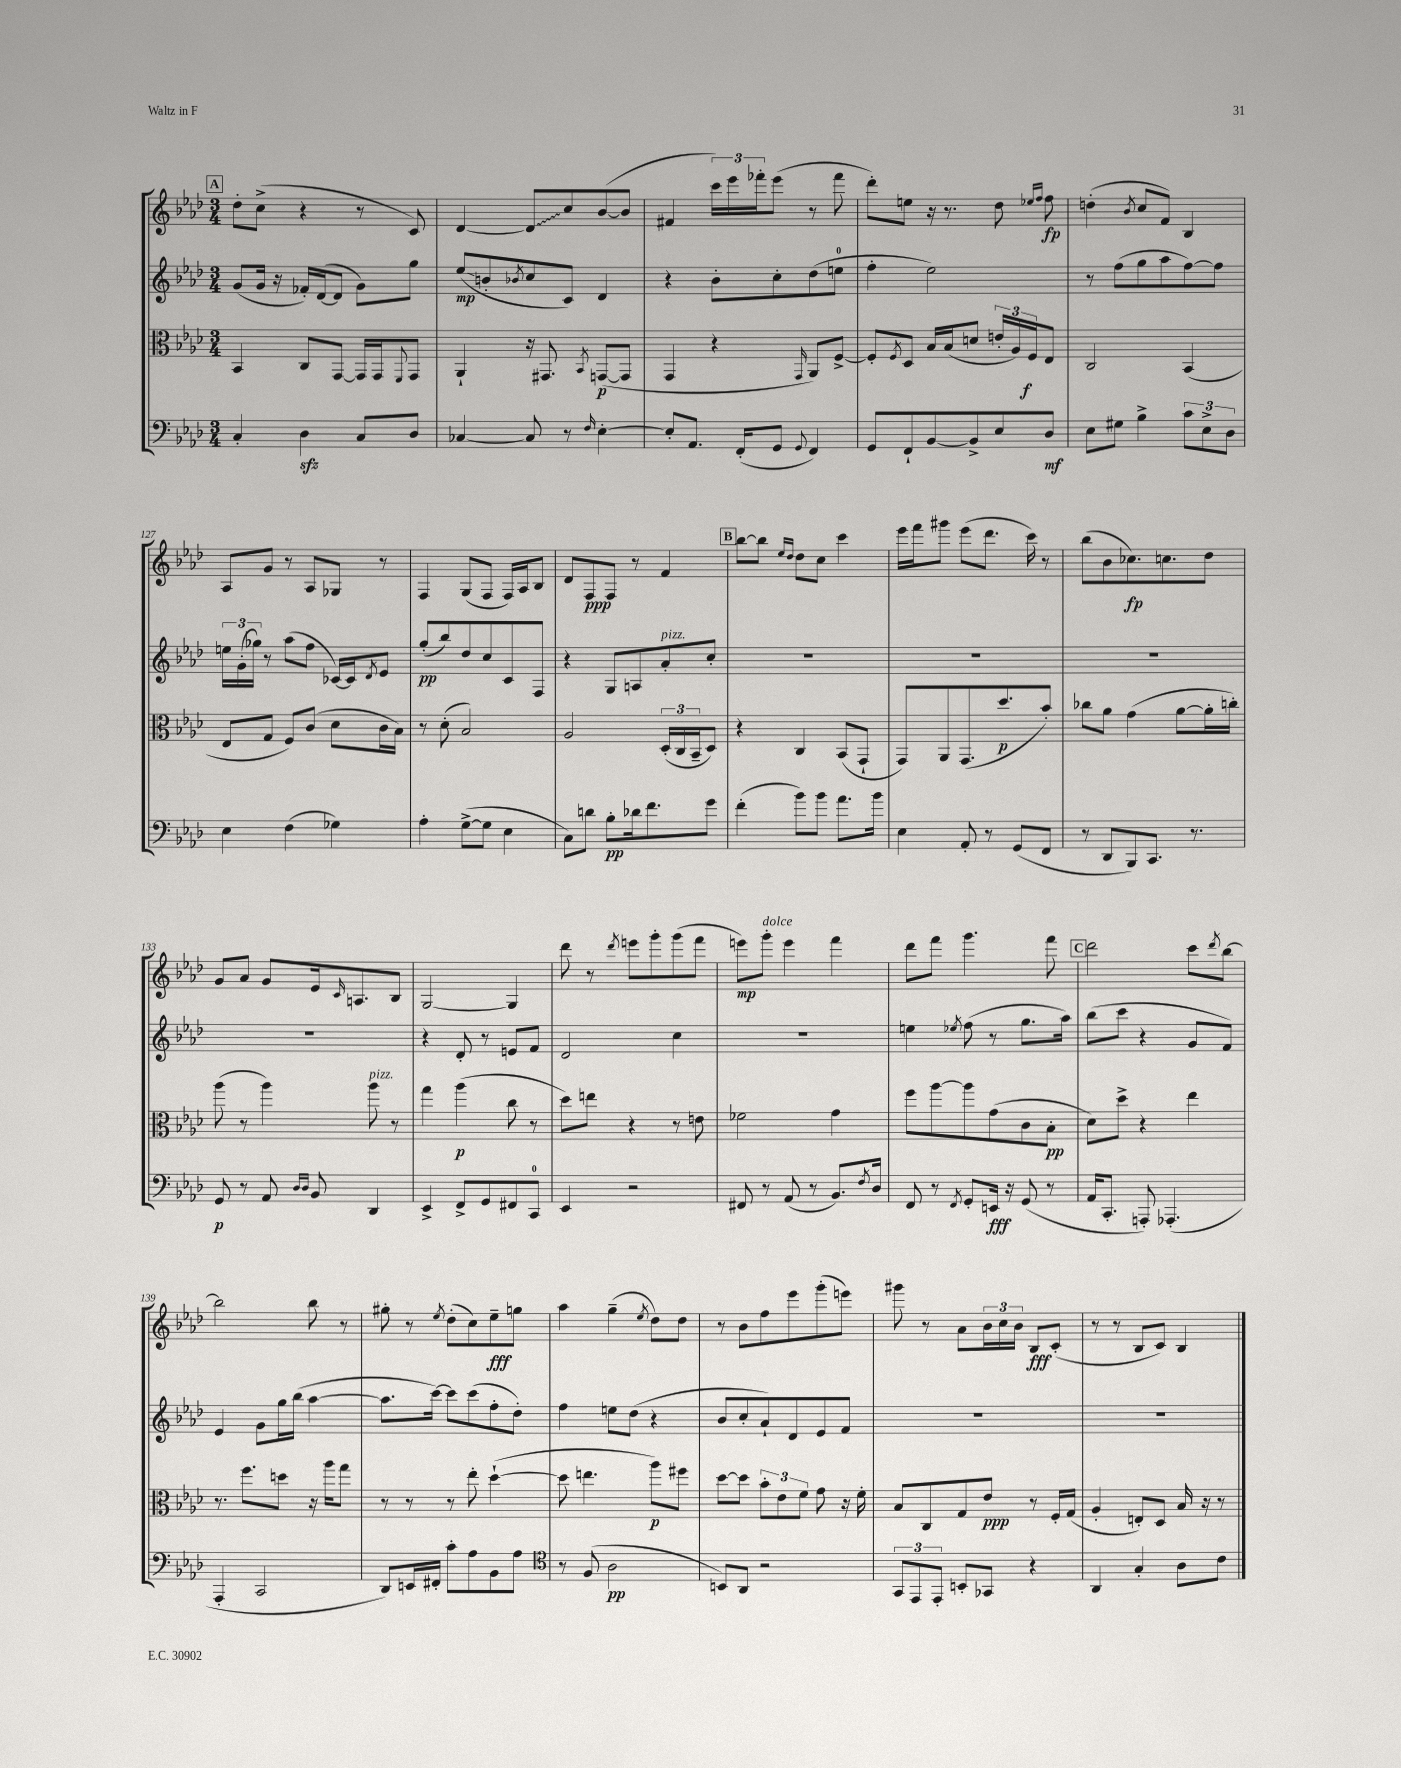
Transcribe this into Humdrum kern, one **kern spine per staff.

**kern	**kern	**kern	**kern
*staff4	*staff3	*staff2	*staff1
*clefF4	*clefC3	*clefG2	*clefG2
*k[b-e-a-d-]	*k[b-e-a-d-]	*k[b-e-a-d-]	*k[b-e-a-d-]
*M3/4	*M3/4	*M3/4	*M3/4
4C'	4BB-	(8g	8dd-'
.	.	16g	(8cc^
.	.	16r	.
4D-	8C	16f-')	4r
.	.	([16d-	.
.	[8GG	8d-]	.
8C	16GG]	8g)	8r
.	16GG	.	.
.	8qqFF	.	.
8D-	8GG	8gg	8c)
=	=	=	=
[4C-	4AA-`	(8ee-	[4d-
.	.	8b'	.
.	.	8qb-	.
8C-]	16r	8cc	8d-]
.	8.GG#	.	.
8r	.	8c)	8cc
16qqF	8qBB-	.	.
[4E-'	([8GG	4d-	([8b-
.	8GG]	.	8b-]
=	=	=	=
8E-']	4GG	4r	4f#
8.AA-	.	.	.
.	4r	8b-'	24ccc)
.	.	.	24eee-
(16FF'	.	.	.
.	.	.	24fff-'
8GG	.	8cc'	(8eee-
8qqGG	16qqGG	.	.
4FF)	8AA-)	(8dd-	8r
.	[8F^	8ee	8fff-
=	=	=	=
8GG	8F']	4ff'	8ddd-')
.	8qF	.	.
8FF`	8D-	.	8ee
[8BB-	16B-	2ee-)	16r
.	(16B-	.	8.r
8BB-^]	8d	.	.
8E-	24e'	.	8dd-
.	24A-)	.	.
.	24F	.	.
.	.	.	16qqee-
.	.	.	16qqff
8D-	8E-	.	8ff
=	=	=	=
8E-	2C	8r	(4dd'
8G#	.	(8ff	.
.	.	.	8qb-
4B-^	.	8gg	8cc
.	.	8aa-	8f)
12c	(4BB-	[8ff)	4B-
12E-^	.	.	.
.	.	8ff]	.
12D-	.	.	.
=	=	=	=
4E-	8E-	24ee	8A-
.	.	(24g'	.
.	.	24gg-)	.
.	8G	8r	8g
(4F	8F)	(8aa-	8r
.	(8c	8ff	8A-
4G-)	8d-	[16c-)	8G-
.	.	16c-]	.
.	.	8qd-	.
.	16c	8e-	8r
.	16B-)	.	.
=	=	=	=
4A-'	8r	(8gg'	4F
.	(8d-'	8bb-)	.
([8G^	2B-)	8dd-	(8G
8G]	.	8cc	8F
4E-	.	8c	16F)
.	.	.	16A-
.	.	8F	8B-
=	=	=	=
8C)	2A-	4r	8d-
8d	.	.	8F
8B-'	.	8G	8F
16d-	.	8A	8r
8.f	.	.	.
.	(24D-'	8a-'	4f
.	24C	.	.
.	24BB-~	.	.
8g	8D-)	8cc'	.
=	=	=	=
(4f'	4r	2.r	[8bb-
.	.	.	8bb-]
.	.	.	16qqee-
.	.	.	16qqdd-
8b-)	4C	.	8dd-
8b-	.	.	8cc
8.a-	(8BB-	.	4ccc
.	8GG`	.	.
16b-	.	.	.
=	=	=	=
4E-	8GG)	2.r	16eee-
.	.	.	16fff
.	8AA-	.	8ggg#
8AA-'	(8.GG	.	(8eee-
8r	.	.	8.ddd-
.	8.dd-	.	.
(8GG	.	.	.
.	.	.	16ccc)
8FF	8b-')	.	8r
=	=	=	=
8r	8cc-	2.r	(8bb-
8DD-	8a-	.	8b-
8BBB-)	(4g	.	8.cc-)
8.CC	.	.	.
.	.	.	8.cc
.	[8a-	.	.
8.r	.	.	.
.	16a-']	.	8dd-
.	16cc')	.	.
=	=	=	=
8GG	(8aa-	2.r	8g
8r	8r	.	8a-
8AA-	4aa-)	.	8g
16qqD-	.	.	.
16qqD-	.	.	.
8BB-	.	.	16e-
.	.	.	16qqc
.	.	.	8.A
4DD-	8aa-	.	.
.	8r	.	8B-
=	=	=	=
4EE-^	4gg	4r	[2G
8FF^	(4aa-	8d-'	.
8GG	.	8r	.
8FF#	8cc	8e	4G]
8CC	8r	8f	.
=	=	=	=
4EE-	8dd-)	2d-	8ddd-
.	8ee	.	8r
.	.	.	8qddd-
2r	4r	.	8eee
.	.	.	8ggg'
.	8r	4cc	(8ggg
.	8e	.	8fff
=	=	=	=
8FF#	2f-	2.r	8eee)
8r	.	.	8ggg'
(8AA-	.	.	4eee
8r	.	.	.
8.BB-)	4g	.	4fff
8qF	.	.	.
16D-	.	.	.
=	=	=	=
8FF	8ff	4ee	8ddd-
8r	[8aa-	.	8fff
8qFF	.	8qee-	.
8GG'	8aa-]	(8ff	4.ggg
16EE	(8g	8r	.
16r	.	.	.
(8GG	8c	8.gg	.
8r	8B-'	.	8fff
.	.	16aa-)	.
=	=	=	=
16AA-	8d-)	(8bb-	2ddd-
8.CC'	.	.	.
.	8dd-^	8ccc	.
8AAA')	4r	4r	.
(4.AAA-'	.	.	.
.	4ee-	8g	8ccc
.	.	.	8qddd-
.	.	8f)	[8bb-
=	=	=	=
4AAA-'	8.r	4e-	2bb-]
.	8.ff	.	.
2CC	.	8g	.
.	8dd	16gg	.
.	.	(16bb-	.
.	16r	[4aa-	8bb-
.	16aa-	.	.
.	8gg	.	8r
=	=	=	=
8DD-)	8r	8.aa-]	8gg#'
16EE	8r	.	8r
16FF#'	.	[16ccc)	.
.	.	.	8qee-
8c'	8r	8ccc]	(8dd-'
8A-	8ee-'	(8ccc	8cc)
8BB-	([4dd-`	8ff'	8ee-~
8A-	.	8dd-')	8gg
=	=	=	=
*clefC4	*	*	*
8r	8dd-]	4ff	4aa-
(8F	4.ee	.	.
2A-	.	8ee	(4gg~
.	.	(8dd-	.
.	.	.	8qee-
.	8aa-)	4r	8dd-)
.	8ff#	.	8dd-
=	=	=	=
8BB)	[8dd-	8b-	8r
8AA-	8dd-]	8cc'	8b-
2r	12b-'	8a-`)	8ff
.	12e-	.	.
.	.	8d-	8eee-
.	12f	.	.
.	8g	8e-	(8ggg'
.	16r	8f	8eee)
.	16f'	.	.
=	=	=	=
12GG	8B-	2.r	8ggg#
12EE-	.	.	.
.	8C	.	8r
12EE-'	.	.	.
8BB'	8G	.	8a-
8GG-	8e-	.	24b-
.	.	.	24cc
.	.	.	24b-
4r	8r	.	8B-
.	16F'	.	(8c'
.	(16G	.	.
=	=	=	=
4AA-	4A-'	2.r	8r
.	.	.	8r
4G'	8E')	.	8B-
.	8D-	.	8c)
8A-	16B-	.	4B-
.	16r	.	.
8c	8r	.	.
==	==	==	==
*-	*-	*-	*-
